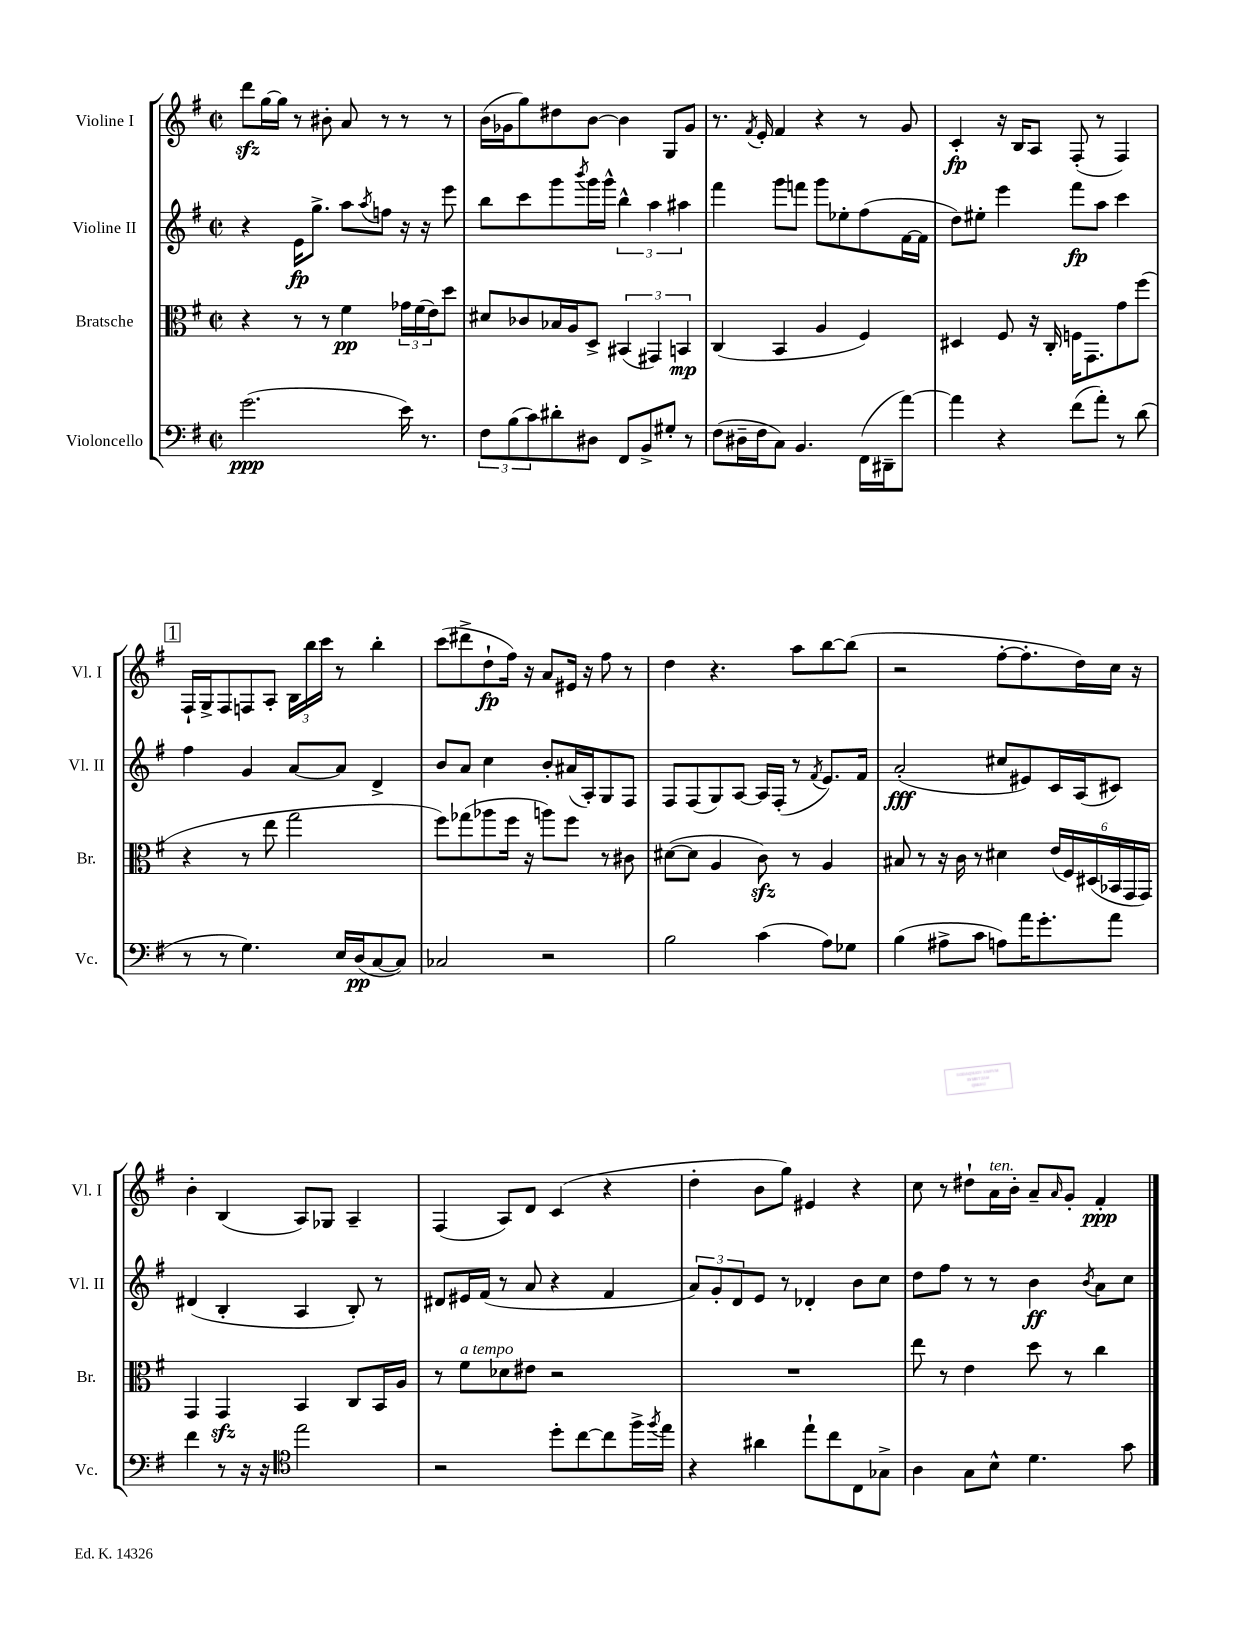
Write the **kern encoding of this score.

**kern	**kern	**kern	**kern
*staff4	*staff3	*staff2	*staff1
*clefF4	*clefC3	*clefG2	*clefG2
*k[f#]	*k[f#]	*k[f#]	*k[f#]
*M2/2	*M2/2	*M2/2	*M2/2
*met(c|)	*met(c|)	*met(c|)	*met(c|)
(2.g\	4r	4r	8ddd\L
.	.	.	[16gg\L
.	.	.	16gg\]JJ
.	8r	16e\LK	8r
.	.	8.gg^\J	.
.	8r	.	8b#'\
.	4f#\	8aa\L	8a/
.	.	8qaa/	.
.	.	8ff\J	8r
16e\)	24g-\LL	16r	8r
.	(24f#\	.	.
8.r	.	16r	.
.	24e\J)	.	.
.	8dd\J	8eee\	8r
=	=	=	=
12F#\L	8d#/L	8bb\L	(16b\LL
.	.	.	16g-\J
(12B\	.	.	.
.	8c-/	8ccc\	8gg\)
12c\)	.	.	.
8d#'\	16B-/L	8ggg\	8dd#\
.	16A/J	.	.
.	.	8qbbb/	.
8D#\J	8D^/J	16ggg\L	[8b\J
.	.	16ggg^^\JJ	.
8FF#/L	(6BB#/	6bb^^\	4b\]
8BB^/	.	.	.
.	6GG#/)	6aa\	.
8G#'/J	.	.	8G/L
.	6BB/	6aa#\	.
8r	.	.	8g-/J
=	=	=	=
(8F#\L	(4C/	4fff#\	8.r
16D#~\L	.	.	.
.	.	.	8qf#/
16F#\J	.	.	16e'/
8C\J)	4BB/	8ggg\L	4f#/
4.BB/	.	8fff\J	.
.	4A/	8ggg\L	4r
.	.	8ee-'\	.
(16FF#\LL	4F#/)	(8ff#\	8r
16DD#~\J	.	.	.
[8a\J)	.	[16f#\L	8g/
.	.	16f#\]JJ	.
=	=	=	=
4a\]	4D#/	8dd\L)	4c'/
.	.	8ee#'\J	.
4r	8F#/	4eee\	16r
.	.	.	16B/LK
.	16r	.	8A/J
.	16C'/	.	.
(8f#\L	16F\LK	8fff#\L	(8F#'/
.	8.GG\	.	.
8a'\J)	.	8aa\J	8r
8r	8g\	4ccc\	4F#/)
(8d\	(8ff#\J	.	.
=	=	=	=
8r	4r	4ff#\	16F#`/LL
.	.	.	16G^/J
8r	.	.	8F#/
4.G\)	8r	4g/	8F/
.	8ee\	.	8A'/J
.	2gg\	[8a/L	24B\LL
.	.	.	24bb\
.	.	.	24ccc\JJ
16E/LL	.	8a/]J	8r
(16D/J	.	.	.
[8C/	.	4d^/	4bb'\
8C/]J)	.	.	.
=	=	=	=
2C-/	8ff#\L)	8b/L	(8ccc\L
.	(8gg-\	8a/J	8ddd#^\
.	8aa-\	4cc\	8dd`\
.	16ff#\Jk	.	16ff#\Jk)
.	16r	.	16r
2r	8aa\L)	8b'/L	8a/L
.	8ff#\J	(16a#/L	16e#/Jk
.	.	16A'/J)	16r
.	8r	8G/	8ff#\
.	8c#\	8F#/J	8r
=	=	=	=
2B\	([8d#\L	8F#/L	4dd\
.	8d#\]J	(8F#/	.
.	4A/	8G/)	4.r
.	.	[8A/J	.
(4c\	8c\)	16A/]LL	.
.	.	(16F#'/JJ	.
.	8r	8r	8aa\L
.	.	8qf#/	.
8A\L)	4A/	8.e/L)	[8bb\
8G-\J	.	.	(8bb\]J
.	.	16f#/Jk	.
=	=	=	=
(4B\	8B#/	(2a'/	2r
.	8r	.	.
8A#^\L	16r	.	.
.	16c\	.	.
8c\J	8r	.	.
8A\L)	4d#\	8cc#/L	[8ff#'\L
16a\K	.	8e#/)	8.ff#'\]
8.g'\	.	.	.
.	(24e/LL	16c/L	.
.	24F#/)	.	.
.	.	(16A/J	16dd\L)
.	(24D#/	.	.
8a\J	24BB-/	8c#/J)	16cc\JJ
.	24GG/	.	.
.	.	.	16r
.	24GG/JJ)	.	.
=	=	=	=
4f#\	4GG/	(4d#/	4b'\
8r	4GG/	4B'/	(4B/
16r	.	.	.
16r	.	.	.
*clefC4	*	*	*
2ee\	4BB/	4A/	8A/L)
.	.	.	8G-/J
.	8C/L	8B'/)	4A~/
.	16BB/L	8r	.
.	16A/JJ	.	.
=	=	=	=
2r	8r	8d#/L	(4F#/
.	8f#\L	16e#/L	.
.	.	(16f#/JJ	.
.	8d-\	8r	8A/L)
.	8e#\J	8a/	8d/J
8dd'\L	2r	4r	(4c/
[8cc\	.	.	.
8cc\]	.	4f#/	4r
16ff#^\L	.	.	.
8qff#/	.	.	.
16ee\JJ	.	.	.
=	=	=	=
4r	1r	12a/L)	4dd'\
.	.	12g'/	.
.	.	12d/	.
4a#\	.	8e/J	8b\L
.	.	8r	8gg\J)
8ee`\L	.	4d-'/	4e#/
8cc\	.	.	.
8C\	.	8b\L	4r
8G-^\J	.	8cc\J	.
=	=	=	=
4A\	8ee\	8dd\L	8cc\
.	8r	8ff#\J	8r
8G\L	4e\	8r	8dd#`\L
8B^^\J	.	8r	16a\L
.	.	.	16b'\JJ
4.d\	8dd\	4b\	8a~/L
.	.	.	16qqa/
.	8r	.	8g'/J
.	.	8qb/	.
.	4cc\	8a\L	4f#'/
8g\	.	8cc\J	.
==	==	==	==
*-	*-	*-	*-
